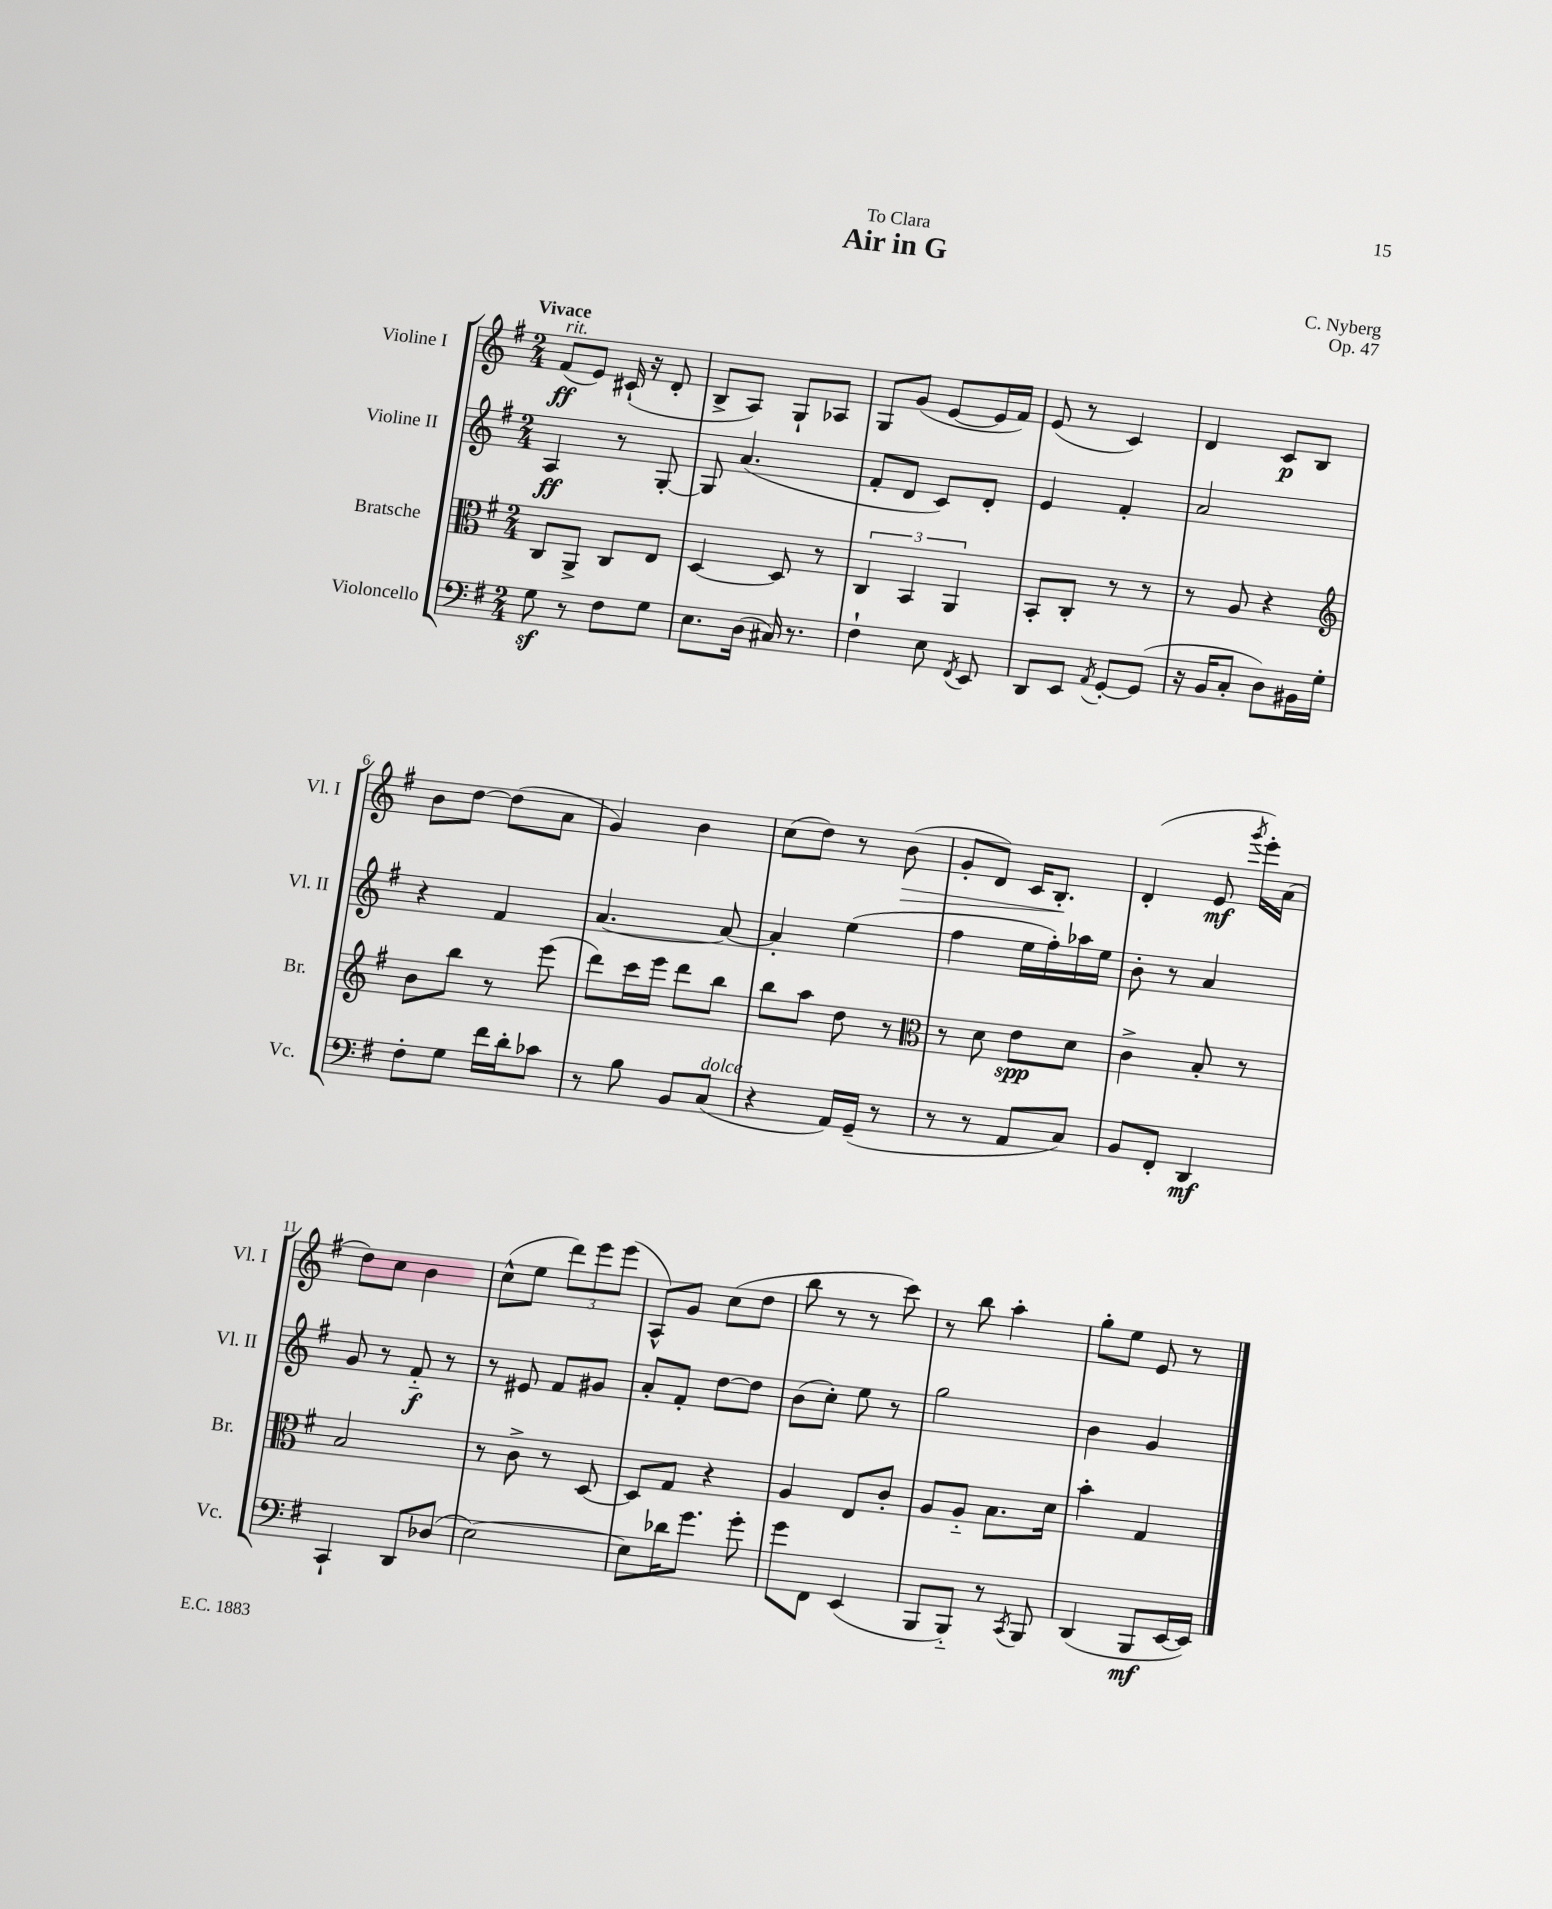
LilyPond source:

\header { title = "Air in G" composer = "C. Nyberg" dedication = "To Clara" opus = "Op. 47" }
<<
\new StaffGroup <<
\new Staff = "s0" \with { instrumentName = "Violine I" shortInstrumentName = "Vl. I" } {
    \clef treble \key g \major \numericTimeSignature \time 2/4 \tempo "Vivace"
    \autoBeamOff fis'8[\ff^\markup { \italic "rit." }( e'8]) cis'16-!( r16 d'8-. |
    b8[-> a8]) g8[-! aes8] |
    g8[ g'8]( e'8[~ e'16 fis'16]) |
    e'8( r8 c'4) |
    d'4 c'8[\p b8] |
    b'8[ d''8]~ d''8[( a'8] |
    g'4) b'4 |
    c''8[( d''8]) r8 b'8\>( |
    g'8[-. d'8]) c'16[ b8.]-.\! |
    d'4-.( e'8\mf \acciaccatura { g'''8 } e'''16[-.) a'16]( |
    d''8[) c''8] b'4 |
    c''8[-^( e''8] \tuplet 3/2 { d'''8[) e'''8 e'''8]( } |
    a8[-^) g'8] c''8[( d''8] |
    b''8 r8 r8 c'''8) |
    r8 b''8 a''4-. |
    g''8[-. e''8] e'8 r8 \bar "|." |
}
\new Staff = "s1" \with { instrumentName = "Violine II" shortInstrumentName = "Vl. II" } {
    \clef treble \key g \major \numericTimeSignature \time 2/4
    \autoBeamOff a4\ff r8 g8~-. |
    g8 a'4.( |
    fis'8[-. d'8] c'8[) d'8]-. |
    e'4 fis'4-. |
    a'2 |
    r4 fis'4 |
    a'4.~ a'8~ |
    a'4-. e''4( |
    fis''4 e''16[ fis''16-.) aes''16 e''16] |
    b'8-. r8 a'4 |
    g'8 r8 fis'8-_\f r8 |
    r8 eis'8 fis'8[ gis'8] |
    a'8[-. fis'8]-. d''8[~ d''8] |
    b'8[( c''8]-.) e''8 r8 |
    g''2 |
    b'4 g'4 \bar "|." |
}
\new Staff = "s2" \with { instrumentName = "Bratsche" shortInstrumentName = "Br." } {
    \clef alto \key g \major \numericTimeSignature \time 2/4
    \autoBeamOff c8[ a,8]-> c8[ e8] |
    d4~ d8 r8 |
    \tuplet 3/2 { c4 b,4 a,4 } |
    b,8[-. c8]-. r8 r8 |
    r8 a8 r4 |
    \clef treble b'8[ b''8] r8 e'''8( |
    d'''8[) c'''16 e'''16] d'''8[ b''8] |
    b''8[ a''8] d''8 r8 |
    \clef alto r8 d'8 e'8[\spp d'8] |
    c'4-> b8-. r8 |
    b2 |
    r8 c'8-> r8 d8~ |
    d8[ g8] r4 |
    a4 e8[ c'8]-. |
    a8[ a8]-_ b8.[ d'16] |
    b'4-. g4 \bar "|." |
}
\new Staff = "s3" \with { instrumentName = "Violoncello" shortInstrumentName = "Vc." } {
    \clef bass \key g \major \numericTimeSignature \time 2/4
    \autoBeamOff g8\sf r8 fis8[ g8] |
    e8.[ d16]( cis16) r8. |
    fis4-! e8 \acciaccatura { fis,8 } e,8 |
    d,8[ e,8] \acciaccatura { a,8 } g,8[~-. g,8]( |
    r16 b,16[ c8]-. d8[) bis,16 g16]-. |
    fis8[-. g8] fis'16[ d'16-. ces'8] |
    r8 b8 b,8[ c8]^\markup { \italic "dolce" }( |
    r4 a,16[) g,16]--( r8 |
    r8 r8 a,8[ c8]) |
    b,8[ fis,8]-. d,4\mf |
    c,4-! d,8[ des8]( |
    e2~) |
    e8[ des'16 g'8.] g'8-. |
    g'8[ fis,8] e,4( |
    b,,8[ b,,8]-_) r8 \acciaccatura { c,8 } b,,8 |
    d,4( b,,8[\mf e,16~ e,16]) \bar "|." |
}
>>
>>
